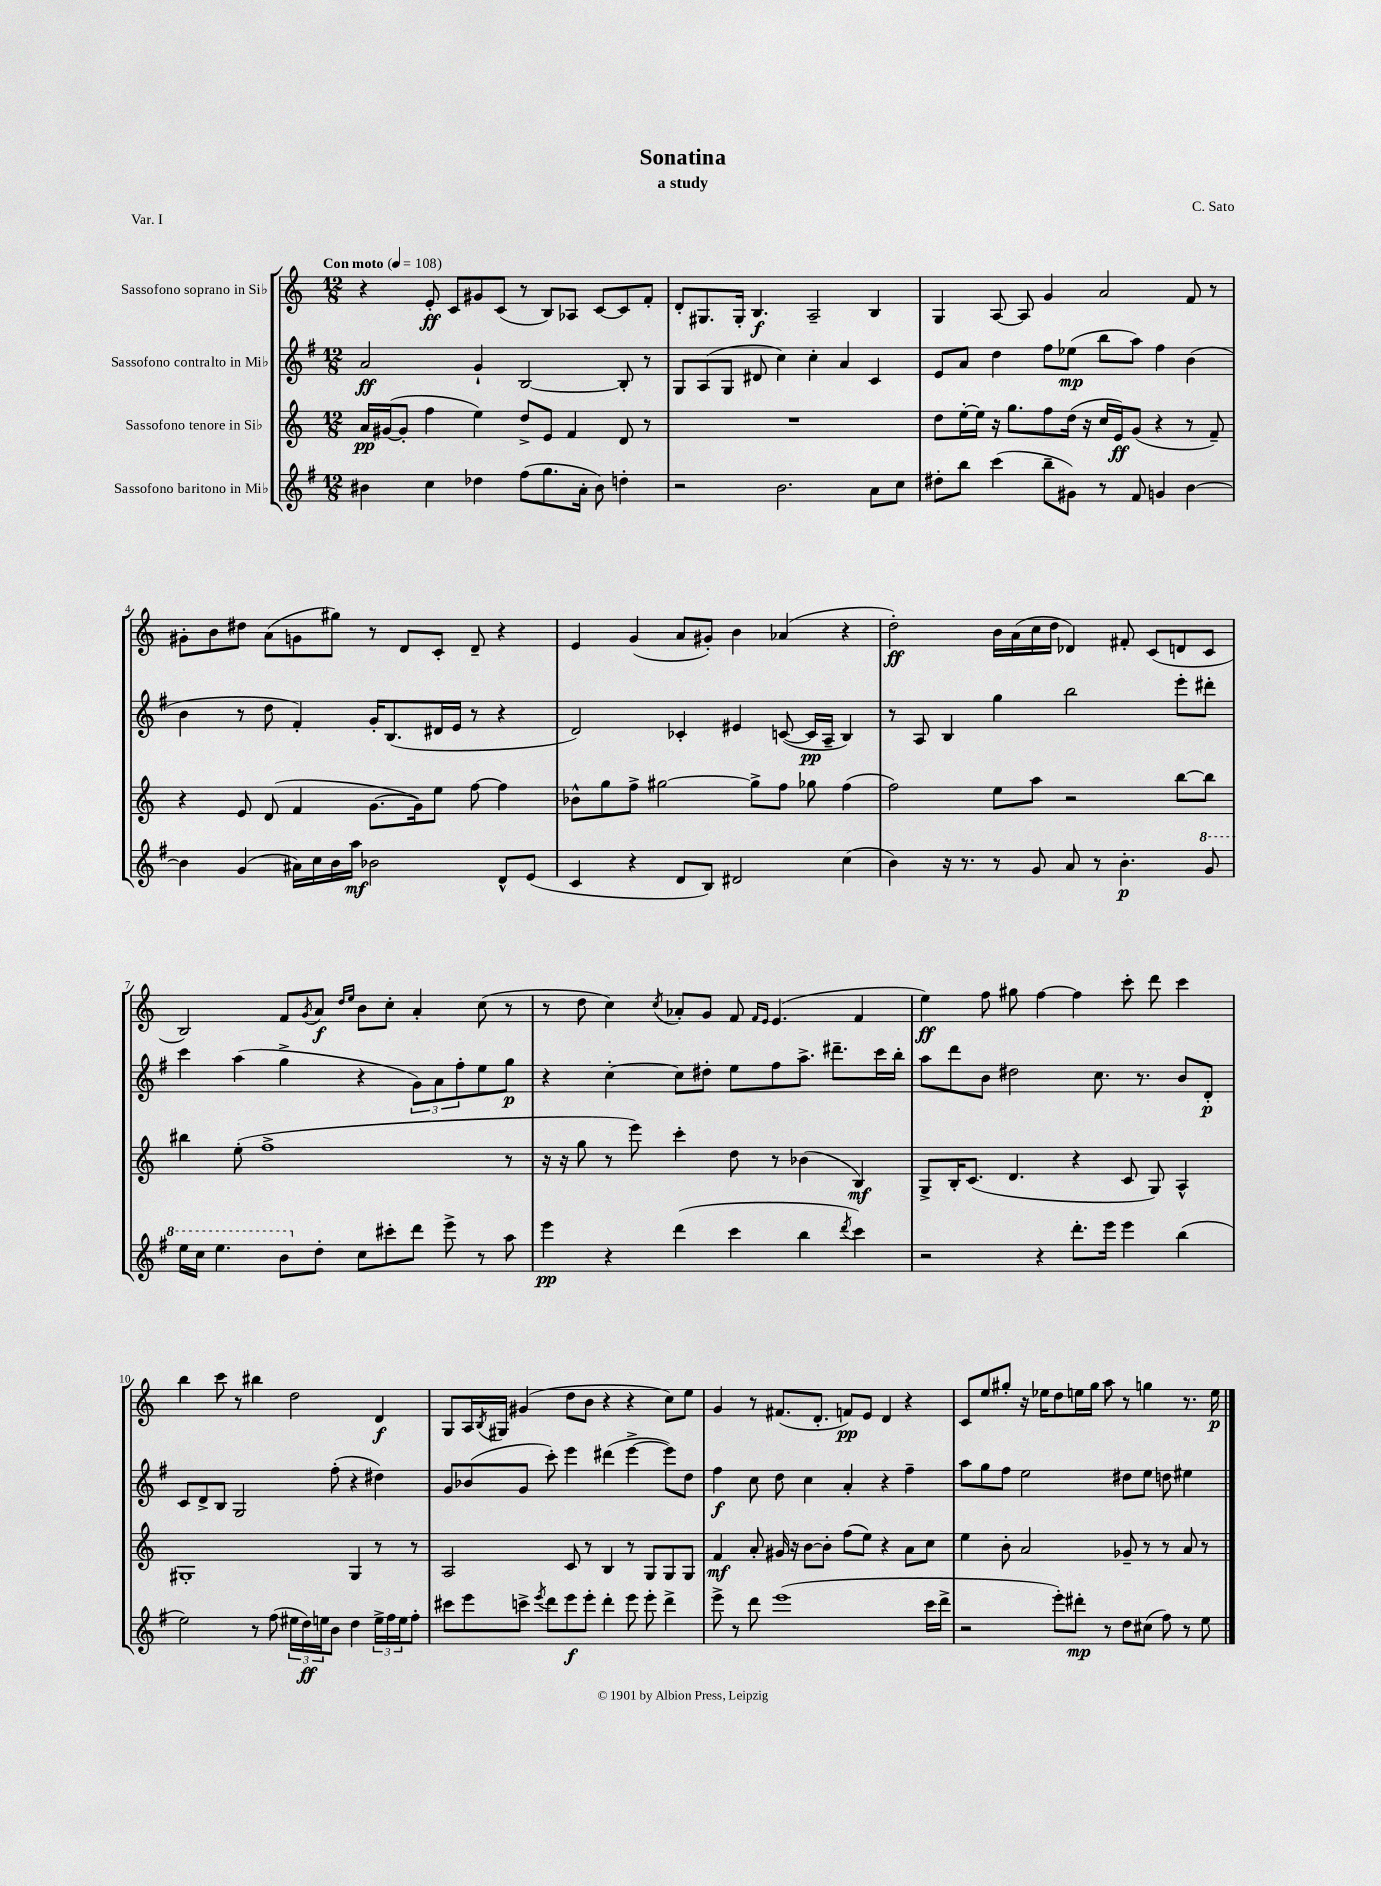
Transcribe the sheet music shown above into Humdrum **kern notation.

**kern	**kern	**kern	**kern
*staff4	*staff3	*staff2	*staff1
*clefG2	*clefG2	*clefG2	*clefG2
*k[f#]	*k[]	*k[f#]	*k[]
*M12/8	*M12/8	*M12/8	*M12/8
*MM108	*MM108	*MM108	*MM108
4b#	16a	2a	4r
.	([16g#	.	.
.	8g#']	.	.
4cc	4ff	.	8e'
.	.	.	8c
4dd-	4ee)	4g`	8g#
.	.	.	(8c
(8ff#	8dd^	[2B	8r
8.gg	8e	.	8B)
.	4f	.	8A-
16a'	.	.	.
8b#)	.	.	[8c
4dd'	8d	8B']	8c]
.	8r	8r	8f'
=	=	=	=
2r	1.r	8G	8d'
.	.	(8A	8.G#
.	.	8G	.
.	.	.	16G#'
.	.	8d#	4.B
2.b	.	4cc)	.
.	.	4cc'	2A~
.	.	4a	.
8a	.	4c	4B
8cc	.	.	.
=	=	=	=
8dd#'	8dd	8e	4G
8bb	[16ee'	8a	.
.	16ee]	.	.
(4ccc	16r	4dd	[8A
.	8.gg	.	.
.	.	.	8A]
8bb~	8ff	8ff#	4g
8g#)	(16dd	(8ee-	.
.	16r	.	.
8r	16cc	8bb	2a
.	16e)	.	.
8f#	(8g	8aa)	.
4g	4r	4ff#	.
[4b	8r	(4b	8f
.	8f~)	.	8r
=	=	=	=
4b]	4r	4b	8g#'
.	.	.	8b
(4g	8e	8r	8dd#
.	(8d	8dd	(8a
16a#)	4f	4f#')	8g
16cc	.	.	.
16b	.	.	8gg#)
16aa	.	.	.
2b-	[8.g	16g'	8r
.	.	(8.B	.
.	.	.	8d
.	16g])	.	.
.	8ee	16d#	8c'
.	.	16e	.
.	[8ff	8r	8d~
8d^^	4ff]	4r	4r
(8e	.	.	.
=	=	=	=
4c	8b-^^	2d)	4e
.	8gg	.	.
4r	8ff^	.	(4g
.	[2gg#	.	.
8d	.	4c-'	8a
8B)	.	.	8g#')
2d#	.	4e#	4b
.	8gg#^]	.	.
.	8ff	([8c	(4a-
.	8gg-	16c]	.
.	.	16A~	.
(4cc	(4ff	4B)	4r
=	=	=	=
4b)	2ff)	8r	2dd')
.	.	8A	.
16r	.	4B	.
8.r	.	.	.
8r	8ee	4gg	16b
.	.	.	(16a
8g	8aa	.	16cc
.	.	.	16dd
8a	2r	2bb	4d-)
8r	.	.	.
4.b'	.	.	8f#'
.	.	.	(8c
.	[8bb	8eee'	8d
8gg	8bb]	8ddd#'	8c
=	=	=	=
16eee	4bb#	4ccc	2B)
16ccc	.	.	.
4.eee	.	.	.
.	(8ee'	(4aa	.
.	1ff^	.	.
8bb	.	4gg^	8f
.	.	.	8qg
8dd'	.	.	8a
.	.	.	16qqdd
.	.	.	16qqee
8cc	.	4r	8b
8ccc#'	.	.	8cc'
8ddd	.	12g)	4a'
.	.	12a	.
8eee^	.	.	.
.	.	12ff#'	.
8r	.	8ee	(8cc
8aa	8r	8gg	8r
=	=	=	=
4eee	16r	4r	8r
.	16r	.	.
.	8gg	.	8dd
4r	8r	[4cc'	4cc)
.	8eee)	.	.
.	.	.	8qcc
(4ddd	4ccc'	8cc]	8a-'
.	.	8dd#'	8g
4ccc	8dd	8ee	8f
.	.	.	16qqf
.	.	.	16qqe
.	8r	8ff#	(4.e
4bb	(4b-	8.aa^	.
.	.	8.ddd#~	.
8qddd	.	.	.
4ccc)	4B)	.	4f
.	.	16ccc	.
.	.	16bb'	.
=	=	=	=
2r	8G^	8aa	4ee)
.	16B'	8ddd	.
.	(8.c	.	.
.	.	8b	8ff
.	4.d	2dd#	8gg#
4r	.	.	[4ff
8.ddd'	4r	.	4ff]
.	.	8.cc	.
16eee	.	.	.
4eee	8c	.	8ccc'
.	.	8.r	.
.	8G)	.	8ddd
(4bb	4A^^	8b	4ccc
.	.	8d'	.
=	=	=	=
2ee)	1G#'	8c	4bb
.	.	8d^	.
.	.	8B	8ccc
.	.	2G	8r
8r	.	.	4bb#
(8ff#	.	.	.
24ee#	.	.	2dd
24dd)	.	.	.
24ee	.	.	.
8b	.	(8ff#'	.
4dd	4G#	4r	.
24ee^	8r	4dd#)	4d
24ff#	.	.	.
24ee	.	.	.
8ff#'	8r	.	.
=	=	=	=
8ccc#	2A	8g	8G
8eee	.	(8b-	16A
.	.	.	8qB
.	.	.	16G#
8ccc^	.	8g	(4g#
8qeee	.	.	.
8ddd	.	8ccc')	.
8eee	8c	4eee	8dd
8eee'	8r	.	8b
4ddd'	4B	(4ddd#	4r
8eee	8r	[4eee^	4r
8eee'	8G	.	.
4ddd^	8G	8eee])	8cc)
.	8G	8dd	8ee
=	=	=	=
8eee^	4f	4ff#	4g
8r	.	.	.
8ddd	8a'	8cc	8r
(1eee	16g#	8dd	(8.f#
.	16r	.	.
.	[8b	4cc	.
.	.	.	8.d'
.	8b']	.	.
.	(8ff	4a'	8f)
.	8ee)	.	8e
.	4r	4r	4d
.	8a	4ff#~	4r
16ccc	8cc	.	.
16ddd^	.	.	.
=	=	=	=
2r	4ee	8aa	8c
.	.	8gg	8ee
.	8b'	8ff#	8gg#'
.	2a	2ee	16r
.	.	.	16ee-
8eee')	.	.	8dd
8ddd#'	.	.	16ee
.	.	.	16gg#
8r	.	.	8aa
8dd	8g-~	8dd#	8r
(8cc#	8r	8ee	4gg
8ff#)	8r	8dd	.
8r	8a	4ee#	8.r
8ee	8r	.	.
.	.	.	16ee
==	==	==	==
*-	*-	*-	*-
